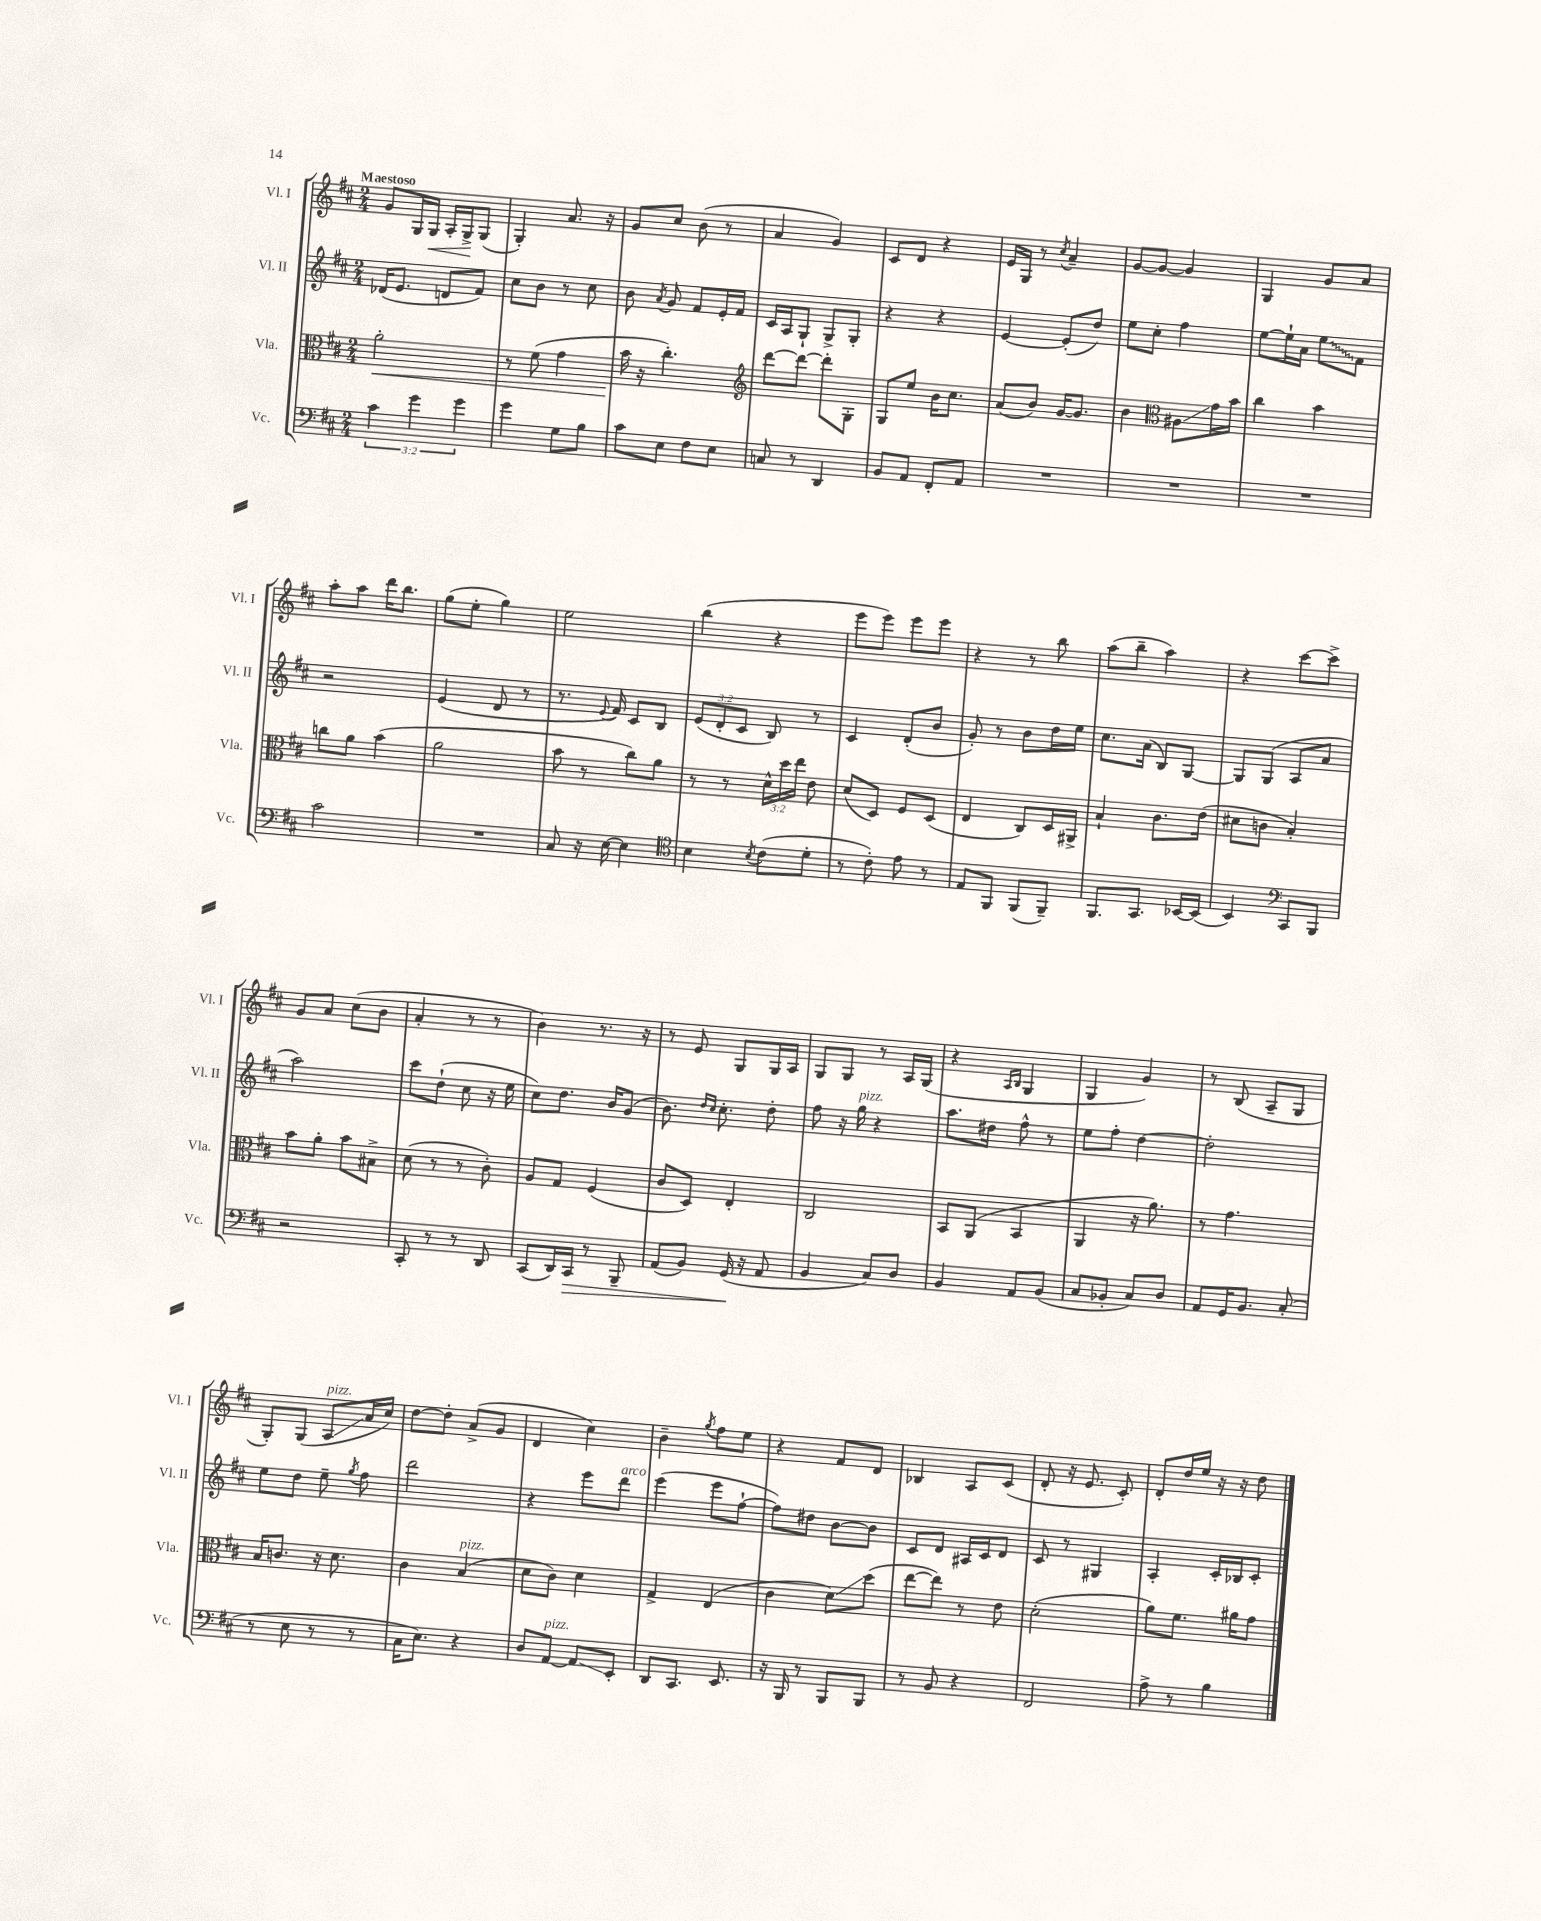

**kern	**kern	**kern	**kern
*staff4	*staff3	*staff2	*staff1
*clefF4	*clefC3	*clefG2	*clefG2
*k[f#c#]	*k[f#c#]	*k[f#c#]	*k[f#c#]
*M2/4	*M2/4	*M2/4	*M2/4
6c#\	2a'\	(16d-/LK	8g/L
.	.	8.e/J	.
.	.	.	16G/L
6g\	.	.	.
.	.	.	16G/JJ
.	.	8d/L	16A'/LL
.	.	.	16G^/J
6g\	.	.	.
.	.	8f#/J)	(8G/J
=	=	=	=
4g\	8r	8cc#\L	4G'/)
.	(8f#\	8b\J	.
8G\L	4g\	8r	8.a/
8B\J	.	8cc#\	.
.	.	.	16r
=	=	=	=
8c#\L	16b\	8b\	8g/L
.	16r	.	.
.	.	8qa/	.
8E\J	4.cc#'\)	8g/	8cc#/J
8F#\L	.	8f#/L	(8b\
8E\J	.	16e'/L	8r
.	.	16f#/JJ	.
=	=	=	=
*	*clefG2	*	*
8C/	[8ddd\L	16c#/LL	4a/
.	.	16A/J	.
8r	8ddd\_J	8G`/J	.
4DD/	8ddd'\]L	8G^/L	4g/)
.	8G'\J	8G'/J	.
=	=	=	=
8BB/L	8G/L	4r	8c#/L
8AA/J	8ee/J	.	8d/J
8FF#'/L	16b\LK	4r	4r
.	8.cc#\J	.	.
8AA/J	.	.	.
=	=	=	=
2r	(8a/L	[4e/	16e/LL
.	.	.	16G/JJ
.	8b/J)	.	8r
.	.	.	8qcc#/
.	[16g/LK	(8e'/]L	4a~/
.	8.g/]J	.	.
.	.	8dd/J)	.
=	=	=	=
2r	4b\	8ee\L	[8g/L
.	.	8cc#'\J	8g/_J
*	*clefC3	*	*
.	8A#\L	4ff#\	4g/]
.	16g\L	.	.
.	16b\JJ	.	.
=	=	=	=
2r	4cc#\	[8ee\L	4G/
.	.	16ee`\]L	.
.	.	16a\JJ	.
.	4b\	8ee\L	8g/L
.	.	8f#\J	8a/J
=	=	=	=
2c#\	8cc\L	2r	8aa'\L
.	8a\J	.	8aa\J
.	(4b\	.	16ddd\LK
.	.	.	8.bb\J
=	=	=	=
2r	2a\	(4e/	(8gg\L
.	.	.	8ee'\J
.	.	8d/	4gg\)
.	.	8r	.
=	=	=	=
8C#/	8b\	8.r	2ee\
16r	8r	.	.
.	.	8qqe/	.
[16E\	.	16f#/)	.
4E\]	8cc#\L)	8c#/L	.
.	8a\J	8B/J	.
=	=	=	=
*clefC4	*	*	*
4B\	8r	(12e/L	(4bb\
.	.	12d'/	.
.	8r	.	.
.	.	12c#/J	.
8qB/	.	.	.
(8c#\L	24d^^\LL	8B/)	4r
.	24dd\	.	.
.	24ee\JJ	.	.
8d'\J	8e\	8r	.
=	=	=	=
8r	(8d/L	4c#/	8eee\L
8c#'\)	8D/J)	.	8eee\J)
8e\	8F#/L	(8d'/L	8eee\L
8r	(8D/J	8b/J	8eee\J
=	=	=	=
8E/L	4E/	8g'/)	4r
8FF#/J	.	8r	.
(8FF#/L	8C#/L)	8b\L	8r
8FF#~/J)	16D/L	16dd\L	8bb\
.	16AA#^/JJ	16ee\JJ	.
=	=	=	=
8.FF#/L	4B`/	8.cc#\L	(8aa\L
.	.	.	8bb~\J
8.GG/J	.	(16a\Jk	.
.	8.c#\L	8B/L)	4aa\)
[16BB-/LL	.	[8G/J	.
(16BB-/]JJ	(16e\Jk	.	.
=	=	=	=
4BB/)	8d#\L	8G/]L	4r
.	8c\J	(8G/J	.
*clefF4	*	*	*
8CC#/L	4B'/)	8A/L	[8ccc#\L
8BBB/J	.	8a/J	8ccc#^\]J
=	=	=	=
2r	8b\L	2aa\)	8g/L
.	8a'\J	.	8a/J
.	8b\L	.	(8cc#\L
.	8B#^\J	.	8b\J
=	=	=	=
8CC#'/	(8d\	8ccc#\L	4a'/
8r	8r	(8dd`\J	.
8r	8r	8cc#\	8r
8DD/	8c#'\)	16r	8r
.	.	16ee\	.
=	=	=	=
(8CC#/L	8A/L	8cc#\L)	4b\)
16DD/L)	8G/J	8.dd\J	.
16CC#/JJ	.	.	.
8r	(4F#/	.	8.r
.	.	16b/LK	.
8BBB~/	.	(8g/J	.
.	.	.	16r
=	=	=	=
(8AA/L	8c#/L	8.b\)	8r
8BB/J)	8D/J)	.	8e/
.	.	16qqdd/LL	.
.	.	16qqcc#/JJ	.
.	.	8.cc#'\	.
(16GG/	4E'/	.	8G/L
16r	.	.	.
8AA/	.	8dd'\	16G/L
.	.	.	16A/JJ
=	=	=	=
4BB/	2C#/	8ff#\	8G/L
.	.	16r	8G/J
.	.	16gg\	.
8C#/L)	.	4r	8r
8D/J	.	.	16A/LL
.	.	.	(16G/JJ
=	=	=	=
4BB/	8BB/L	8.aa\L	4r
.	(8AA/J	.	.
.	.	16dd#\Jk	.
.	.	.	16qqA/LL
.	.	.	16qqB/JJ
8AA/L	4BB/	8ff#^^\	4G/
(8BB/J	.	8r	.
=	=	=	=
8C#/L	4AA/	8ee\L	4G/
8BB-'/J	.	8ff#'\J	.
8C#/L)	16r	[4dd\	4g/)
.	8.a\)	.	.
8D/J	.	.	.
=	=	=	=
8AA/L	8r	2dd'\]	8r
16GG/K	4.g\	.	(8B/
8.BB/J	.	.	.
.	.	.	8A~/L
(8C#'/	.	.	8G/J
=	=	=	=
8r	16B/LK	8ee\L	8G'/L)
.	8.c/J	.	.
8E\	.	8dd\J	(8G/J
8r	16r	8ee~\	8A/L
.	8.d\	.	.
.	.	8qgg/	.
8r	.	8ff#\	16a/L
.	.	.	16cc#/JJ)
=	=	=	=
16C#\LK	4c#\	2ddd\	[8dd\L
8.E\J)	.	.	.
.	.	.	8dd'\]J
4r	(4B/	.	(8a^/L
.	.	.	8g/J
=	=	=	=
8D/L	8d\L	4r	4d/
[8AA/J	8c#\J)	.	.
8AA/]L	4d\	8eee\L	4cc#\)
8EE'/J	.	8ddd\J	.
=	=	=	=
8DD/L	4G^/	(4eee\	4b~\
8.CC#/J	.	.	.
.	.	.	8qgg/
.	(4E/	8eee\L	8ff#\L
8.EE/	.	.	.
.	.	[8ff#`\J	8ee\J
=	=	=	=
16r	4c#\	8ff#\]L)	4r
16BBB/	.	.	.
8r	.	8dd#\J	.
8BBB/L	8d\L)	[8b\L	8f#/L
8BBB/J	(8dd\J	8b\]J	8d/J
=	=	=	=
8r	[8ee\L	8c#/L	4B-/
8BB/	8ee\]J)	8d/J	.
4r	8r	16A#/LL	8A/L
.	.	16c#/J	.
.	8e\	8d/J	(8c#/J
=	=	=	=
2FF#/	(2d'\	8c#/	8d'/
.	.	8r	16r
.	.	.	8.e/
.	.	4G#/	.
.	.	.	8c#'/)
=	=	=	=
8A^\	8a\L)	4A'/	8d'/L
8r	8.f#\J	.	16dd/L
.	.	.	16ee/JJ
4B\	.	16c#'/LL	16r
.	16a#\LK	16B-/J	16r
.	8g\J	8c#'/J	8dd\
==	==	==	==
*-	*-	*-	*-
